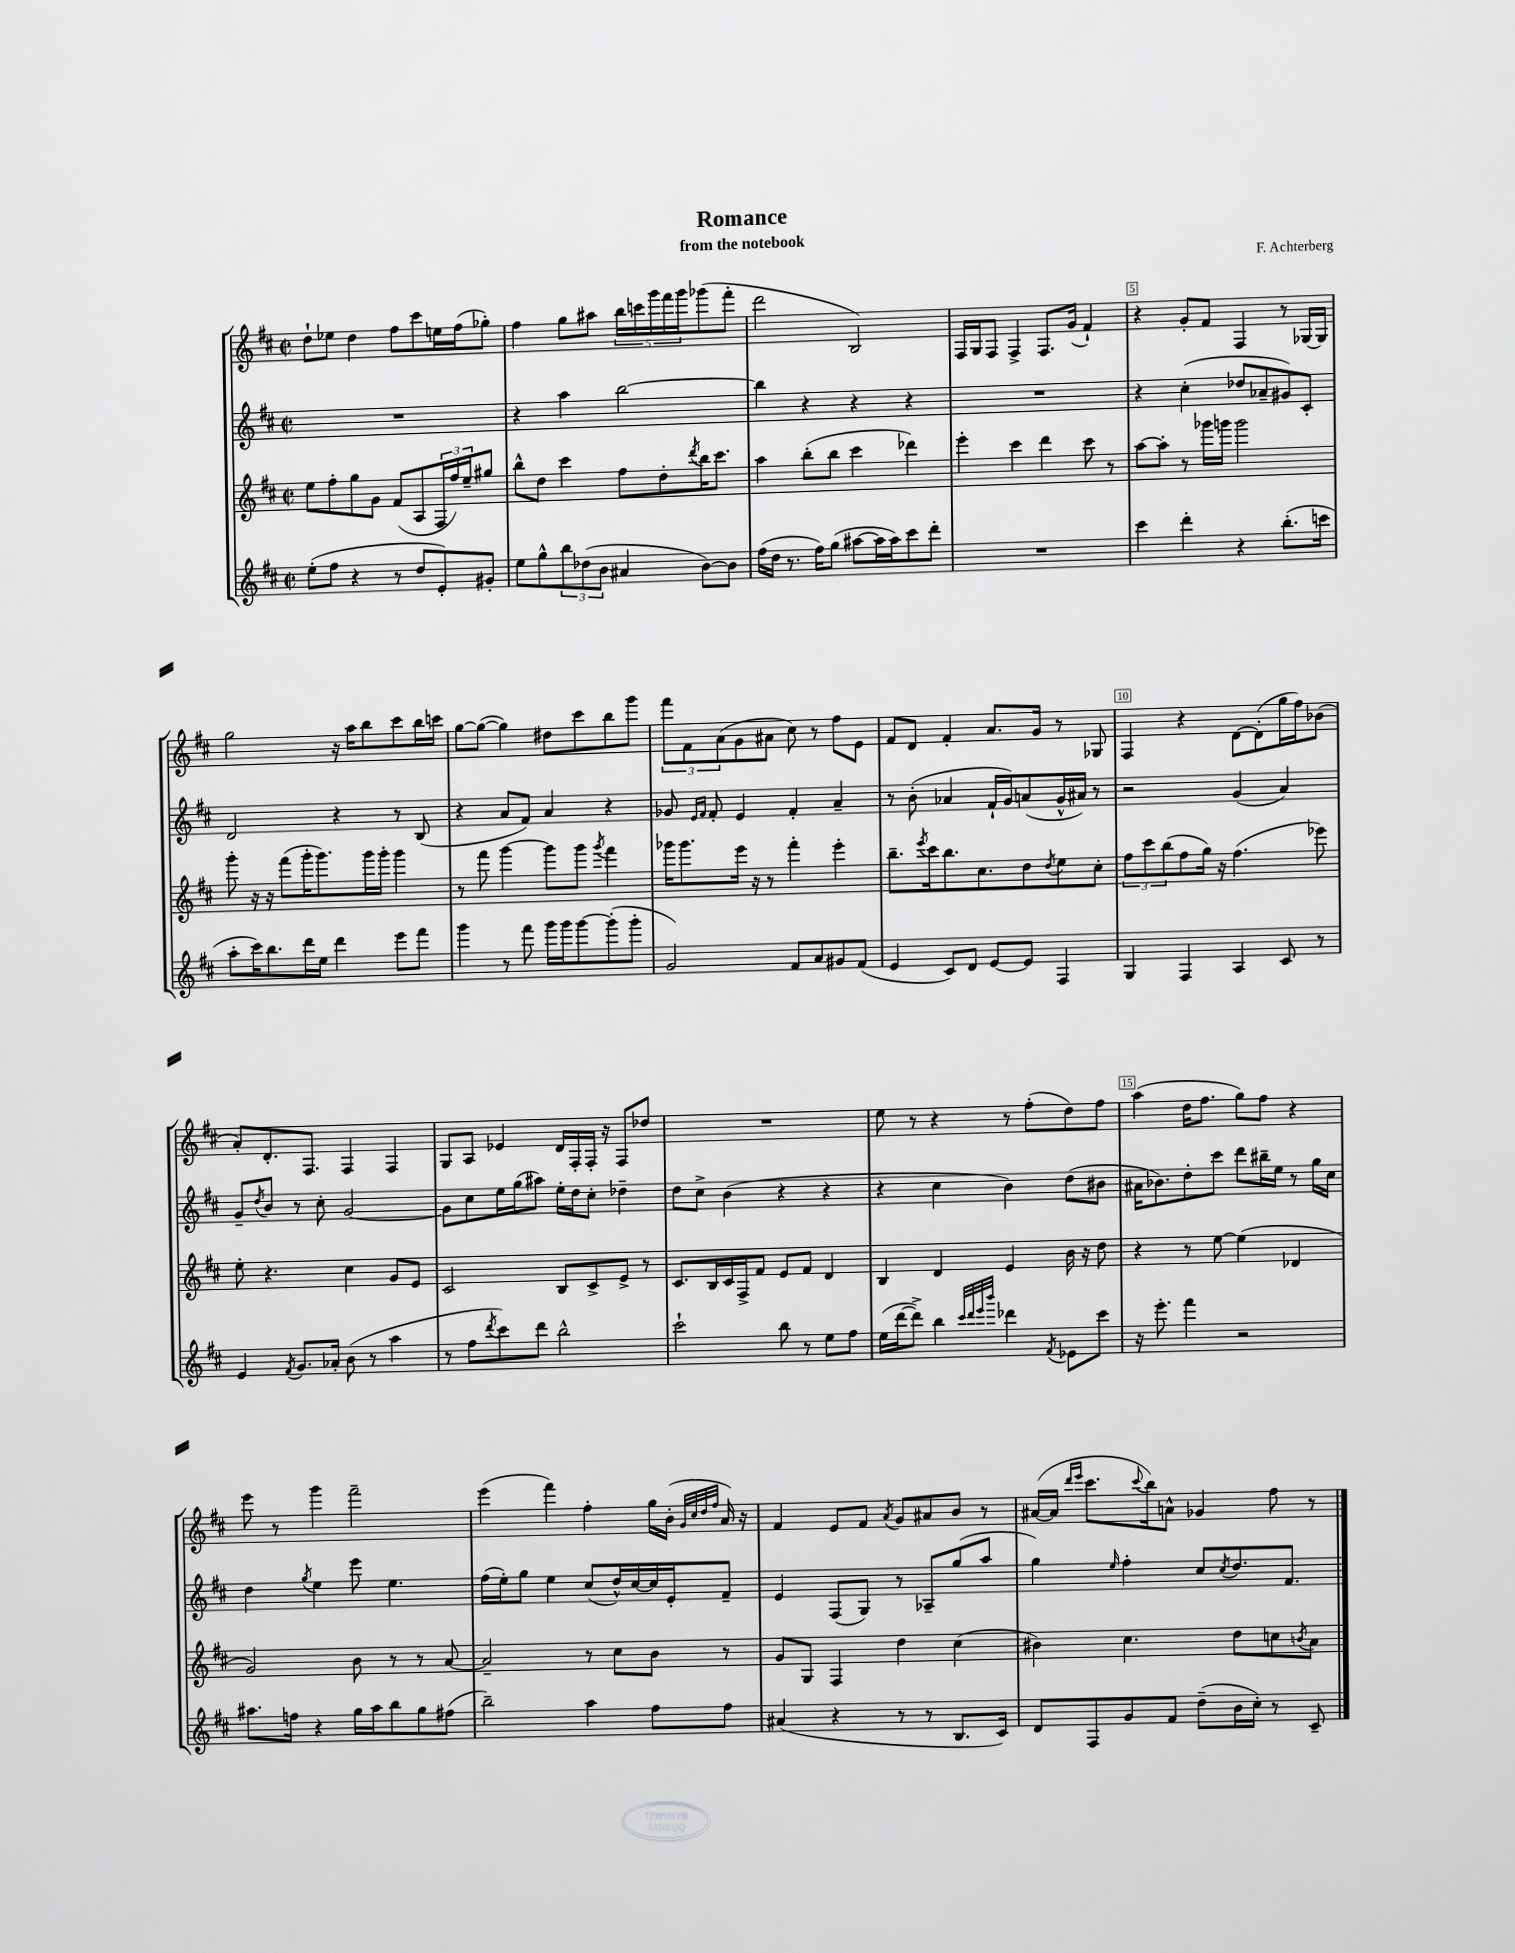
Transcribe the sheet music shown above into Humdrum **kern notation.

**kern	**kern	**kern	**kern
*part4	*part3	*part2	*part1
*staff4	*staff3	*staff2	*staff1
*clefG2	*clefG2	*clefG2	*clefG2
*k[f#c#]	*k[f#c#]	*k[f#c#]	*k[f#c#]
*M2/2	*M2/2	*M2/2	*M2/2
*met(c|)	*met(c|)	*met(c|)	*met(c|)
=1	=1	=1	=1
(8ee'\L	8ee\L	1r	8dd`\L
8ff#\J	8ff#'\	.	8ee-X\J
4r	8gg\	.	4dd\
.	8g\J	.	.
8r	(8f#/L	.	8ff#\L
8dd/L	8A/	.	8ccc#\
8e'/)	24F#/L	.	16een\L
.	24ff#/)	.	.
.	.	.	(16ff#\J
.	24ee~/J	.	.
8g#X'/J	8gg#X/J	.	8gg-X'\J)
=2	=2	=2	=2
8ee\L	8bb^^\L	4r	4ff#\
8gg^^\	8dd\J	.	.
12bb\	4ccc#\	4aa\	8gg\L
(12dd-X\	.	.	.
.	.	.	8aa#X\J
12b\J	.	.	.
4a#X/	8ff#\L	[2bb\	20bb\LL
.	.	.	20cccn\
.	.	.	20ggg\
.	8dd'\	.	.
.	.	.	20fff#\
.	.	.	20ggg\J
.	8qddd/	.	.
[8b\L)	16bb\K	.	(8ggg-X\
.	8.ccc#\J	.	.
8b\J]	.	.	8fff#'\J
=3	=3	=3	=3
(16ff#\LL	4aa\	4bb\]	2ddd\
16dd\JJ	.	.	.
8.r	.	.	.
.	(8bb'\L	4r	.
16ff#\KL)	.	.	.
(8gg\J	8bb\J	.	.
[8aa#X\L	4ccc#\	4r	2B/)
16aa#\L]	.	.	.
16aa#\J)	.	.	.
8ccc#\	4ddd-X\)	4r	.
8ddd'\J	.	.	.
=4	=4	=4	=4
1r	4eee'\	1r	16F#/LL
.	.	.	16G/J
.	.	.	8F#/J
.	4ccc#\	.	4F#^/
.	4ddd\	.	8.F#/L
.	.	.	(16g/Jk
.	8ccc#\	.	4f#`/)
.	8r	.	.
=5	=5	=5	=5
4ccc#\	[8aa\L	4r	4r
.	8aa'\J]	.	.
4ddd'\	8r	(4cc#'\	8g'/L
.	16ggg-X\LL	.	8f#/J
.	16gggn\JJ	.	.
4r	2ggg\	8dd-X/L	4F#/
.	.	8a-X~/	.
(8.bb'\L	.	8g#X/)	8r
.	.	8c#'/J	[16G-X/LL
16cccn\Jk	.	.	16G-/JJ]
!!LO:LB:g=z
=6	=6	=6	=6
8aa'\L	8ggg'\	2d/	2gg\
16ccc#\K)	16r	.	.
8.bb\	16r	.	.
.	(8fff#\L	.	.
16ddd\L	16ggg'\K	.	.
16ee\JJ	8.ggg\)	.	.
4ddd\	.	4r	16r
.	.	.	16aa\KL
.	16ggg\L	.	8bb\
.	16ggg'\JJ	.	.
8eee\L	4ggg\	8r	8ccc#\
8fff#\J	.	(8B/	16bb\L
.	.	.	16cccn\JJ
=7	=7	=7	=7
4ggg\	8r	4r	[8gg\L
.	8fff#\	.	(8gg\J_
8r	[4ggg\	8a/L	4gg\])
8fff#\	.	8f#/J)	.
16ggg\LL	8ggg\L]	4a/	8dd#X\L
16ggg\J	.	.	.
[8ggg\	8ggg\J	.	8ccc#\
.	8qggg/	.	.
(8ggg'\]	4fff#\	4r	8bb\
8ggg'\J	.	.	8ggg\J
=8	=8	=8	=8
2g/)	16ggg-X\KL	8g-X/	12fff#\L
.	8.ggg-\	.	.
.	.	.	12f#\
.	.	16qqe/LL	.
.	.	16qqf#/JJ	.
.	.	8f#'/	.
.	.	.	(12a\
.	16eee\Jk	4e/	8g\
.	16r	.	.
.	8r	.	8a#X\J
8f#/L	4fff#'\	4f#'/	8cc#\)
8a/	.	.	8r
8g#X/	4eee'\	4a~/	8ff#\L
(8f#/J	.	.	8e\J
=9	=9	=9	=9
4e/	8.bb~\L	8r	8f#/L
.	.	(8b'\	8d/J
.	8qeee/	.	.
.	16ccc#\k	.	.
8c#/L)	8.bb\	4a-X/	4f#'/
8d/J	.	.	.
.	8.cc#\	.	.
[8e/L	.	16f#`/LL	8.a/L
.	.	16g/J)	.
8e/J]	8dd\	(8an/	.
.	.	.	16g/Jk
.	8qdd/	.	.
4F#/	8ee\	16g^^/L	8r
.	.	16a#X/JJ)	.
.	8cc#'\J	8r	8G-X/
=10	=10	=10	=10
4G/	12ff#\L	2r	4F#/
.	12ccc#\	.	.
.	(12bb\	.	.
4F#/	8ff#\	.	4r
.	16gg\Jk)	.	.
.	16r	.	.
4A/	(4.ff#\	(4g/	[8d\L
.	.	.	(8d'\]
8c#/	.	4a/)	16gg\L
.	.	.	16ff#\J)
8r	8eee-X\)	.	(8b-X\J
!!LO:LB:g=z
=11	=11	=11	=11
4e/	8ee'\	8g~/L	8a'/L)
.	.	8qdd/	.
.	4.r	8b/J	8.d'/
8qf#/	.	.	.
8.g/L	.	8r	.
.	.	.	8.F#/J
.	.	8cc#'\	.
16a-X'/Jk	.	.	.
(8b\	4cc#\	[2g/	4F#/
8r	.	.	.
4aa\	8g/L	.	4F#/
.	8e/J	.	.
=12	=12	=12	=12
8r	2c#/	8g\L]	8G/L
8ff#\L	.	8cc#\	8A/J
8qddd/	.	.	.
8ccc#\)	.	16ee\L	4e-X/
.	.	(16gg\J	.
8ddd\J	.	8aa#X\J)	.
2bb^^\	8B/L	16ee'\LL	16d/LL
.	.	16dd\J	16F#'/
.	8c#^/	8cc#'\J	16F#'/JJ
.	.	.	16r
.	8e^/J	4dd-X~\	8F#/L
.	8r	.	8dd-X/J
=13	=13	=13	=13
2ccc#`\	8.c#/L	8dd\L	1r
.	.	8cc#^\J	.
.	16B/L	.	.
.	16c#/	(4b\	.
.	16F#^/J	.	.
.	8f#/J	.	.
8bb\	8e/L	4r	.
8r	8f#/J	.	.
8ee\L	4d/	4r	.
8ff#\J	.	.	.
=14	=14	=14	=14
(16ee\LL	4B/	4r	8ee\
[16ddd\J	.	.	.
8ddd^\J])	.	.	8r
4bb\	4d/	4cc#\	4r
32qqccc#/LLL	.	.	.
32qqddd/	.	.	.
32qqeee/	.	.	.
32qqbbb/JJJ	.	.	.
4ddd-X\	4e/	4b\)	8r
.	.	.	(8ff#'\L
8qf#/	.	.	.
8e-X\L	16b\	(8dd\L	8dd\)
.	16r	.	.
8ccc#\J	8dd\	8b#X\J	8ff#\J
=15	=15	=15	=15
16r	4r	16a#X\KL	(4aa\
8.eee'\	.	8.b-X\)	.
4fff#\	8r	8dd'\	16dd\KL
.	.	.	8.ff#\J
.	[8ee\	8ccc#\J	.
2r	(4ee\]	8ddd\L	8gg\L)
.	.	16bb#X~\L	8ff#\J
.	.	16ee\JJ	.
.	4d-X/	8r	4r
.	.	16gg\LL	.
.	.	16cc#\JJ	.
!!LO:LB:g=z
=16	=16	=16	=16
8.aa#X\L	2g/)	4dd\	8eee\
.	.	.	8r
16ffn\Jk	.	.	.
.	.	8qgg/	.
4r	.	4ee\	4ggg\
16gg\LL	8b\	8eee\	2fff#~\
16aa#\J	.	.	.
8bb\	8r	4.ee\	.
8gg\	8r	.	.
(8ff#X\J	[8a/	.	.
=17	=17	=17	=17
2bb~\)	2a~/]	(16ff#\LL	(4eee\
.	.	16ee'\J)	.
.	.	8gg\J	.
.	.	4ee\	4fff#\)
4aa\	8r	(8cc#/L	4ff#'\
.	8cc#\L	16dd^^/L)	.
.	.	[16cc#/	.
8ff#\L	8b\J	16cc#/]	16gg\LL
.	.	16e'/J	(16b'\JJ
.	.	.	32qqg/LLL
.	.	.	32qqcc#/
.	.	.	32qqdd/
.	.	.	32qqff#/JJJ
8ff#\J	8r	8f#~/J	16a/)
.	.	.	16r
=18	=18	=18	=18
(4a#X/	8g/L	4e/	4f#/
.	8G/J	.	.
4r	4F#/	(8F#/L	8e/L
.	.	8G/J)	8f#/J
.	.	.	8qa/
8r	4dd\	8r	8g/L
8r	.	8A-X~/L	8a#X/
8.B/L	(4cc#\	(8gg/	8b/J
.	.	8aa/J	8r
16c#/Jk)	.	.	.
=19	=19	=19	=19
8d/L	4b#X\)	4gg\)	([16a#X/LL
.	.	.	16a#/JJ]
.	.	.	16qqddd/LL
.	.	.	16qqeee/JJ
8F#/	.	.	8.ccc#\L
.	.	16qqee/	.
8g/	4.cc#\	4ff#'\	.
.	.	.	8qqccc#/
.	.	.	16bb\k)
8f#/J	.	.	8an^^\J
(8dd~\L	.	8cc#/L	4g-X/
.	.	8qcc#/	.
16b\L	8dd\L	8.dd/	.
16cc#'\JJ)	.	.	.
8r	8ccn\	.	8ff#\
.	.	8.f#/J	.
.	8qbn/	.	.
8c#~/	8a\J	.	8r
==	==	==	==
*-	*-	*-	*-
